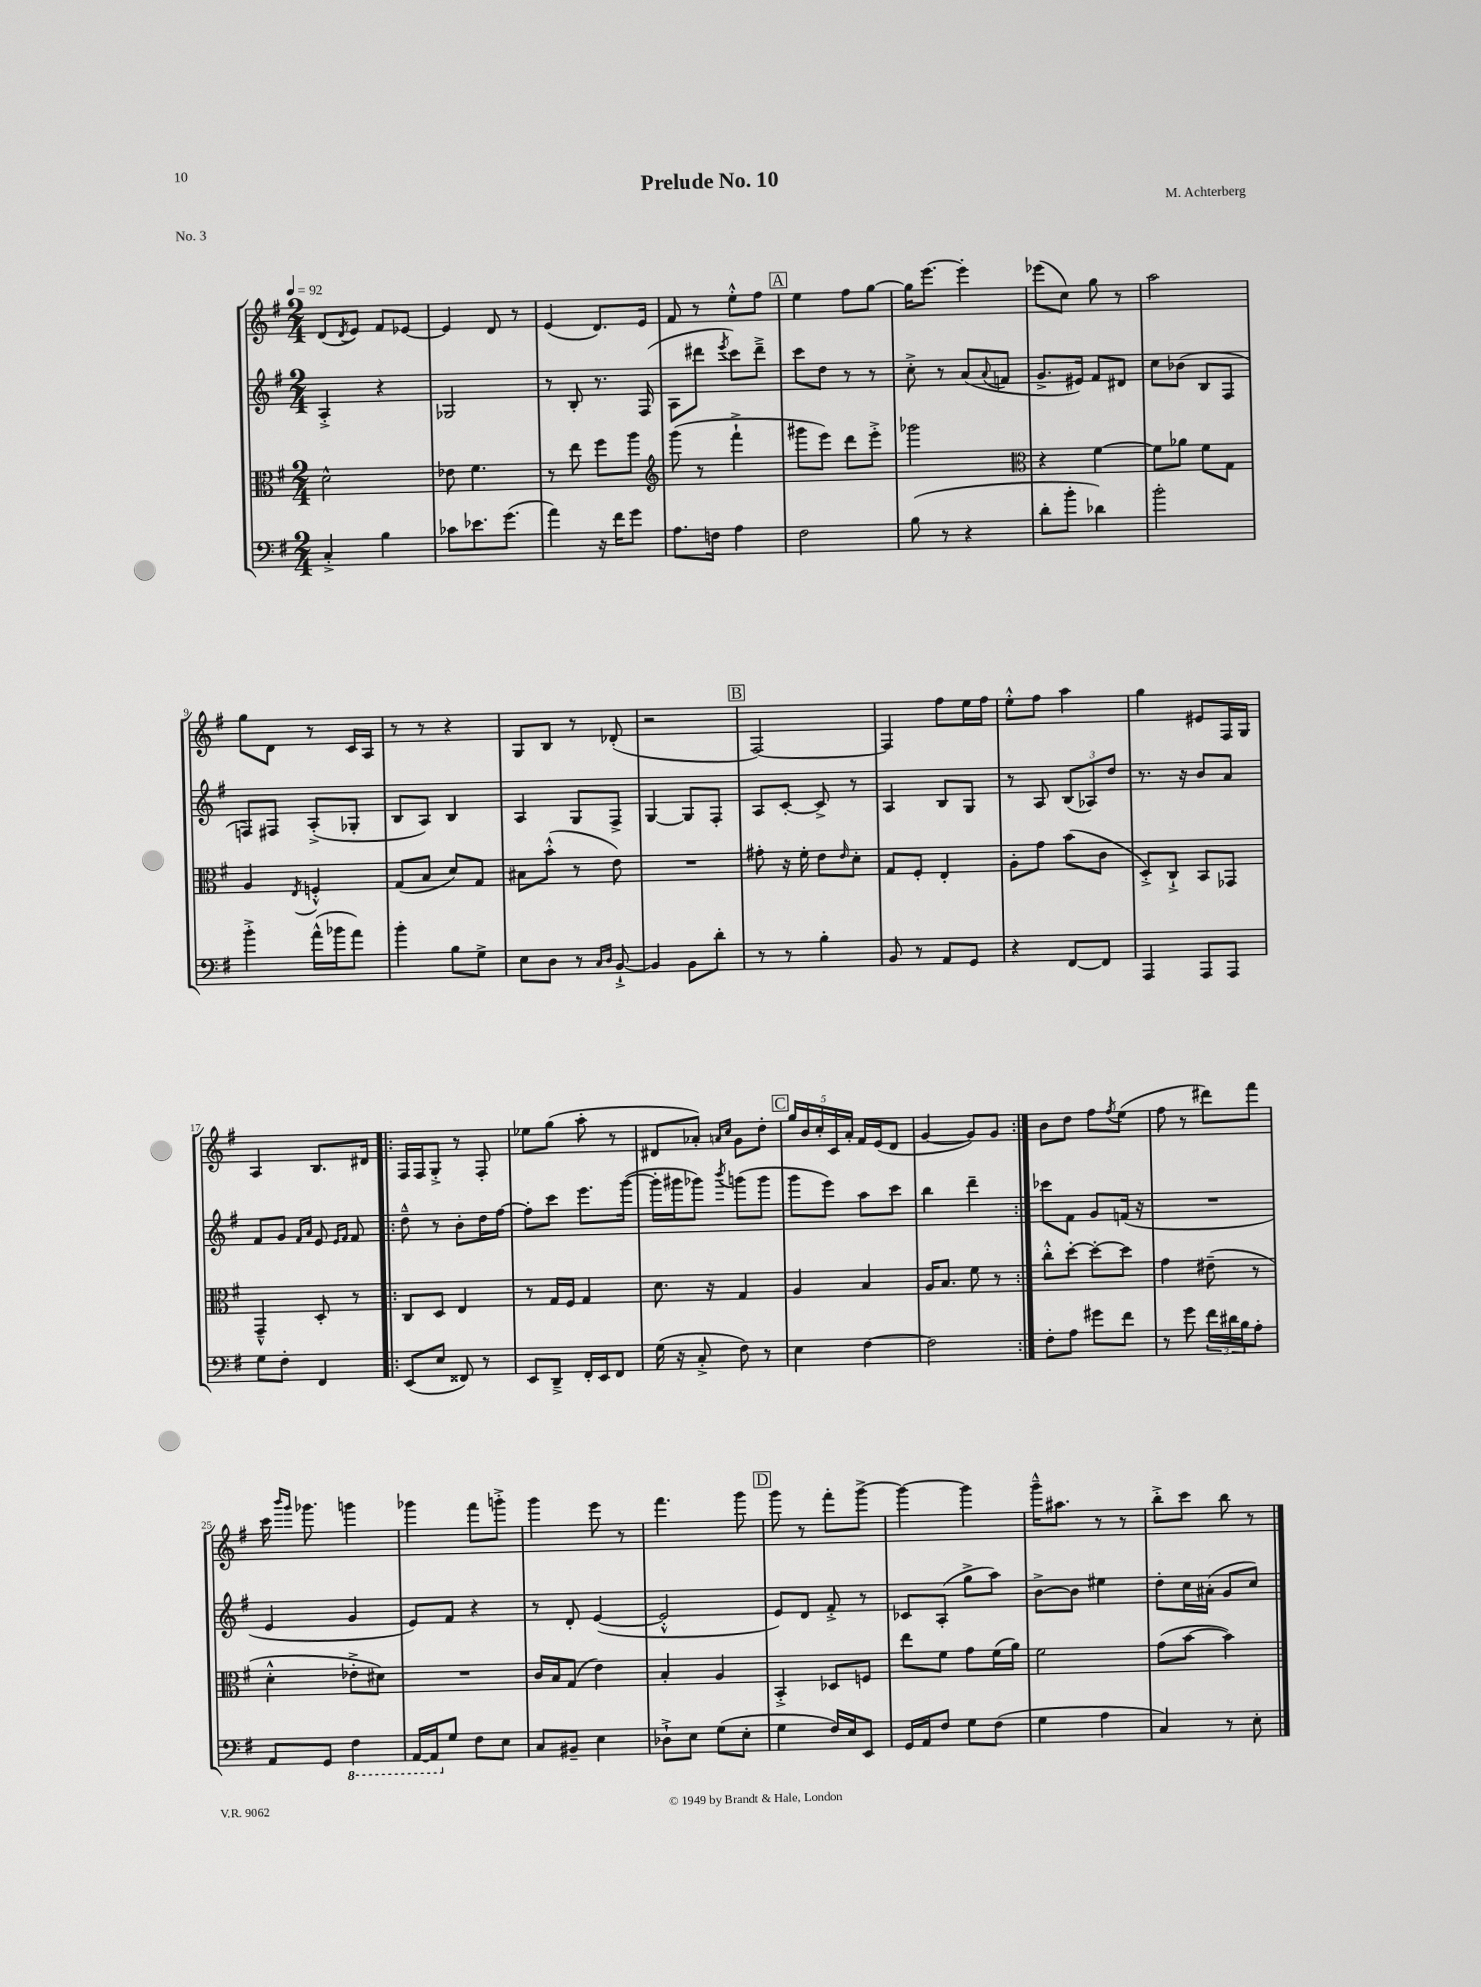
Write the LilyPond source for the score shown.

\header { title = "Prelude No. 10" composer = "M. Achterberg" piece = "No. 3" }
<<
\new StaffGroup <<
\new Staff = "s0" {
    \clef treble \key g \major \numericTimeSignature \time 2/4 \tempo 4 = 92
    d'8( \acciaccatura { d'8 } e'8) fis'8 ees'8~ |
    ees'4 d'8 r8 |
    e'4( d'8.) e'16 |
    fis'8 r8 e''8-.-^ fis''8 |
    \mark \markup { \box "A" } e''4 fis''8 g''8~ |
    g''16 e'''8.~ e'''4-. |
    ees'''8( c''8) g''8 r8 |
    a''2 |
    g''8 d'8 r8 c'16 a16 |
    r8 r8 r4 |
    g8 b8 r8 des'8-.( |
    r2 |
    \mark \markup { \box "B" } fis2~) |
    fis4 fis''8 e''16 fis''16 |
    e''8-.-^ fis''8 a''4 |
    g''4 eis'8 fis16 g16 |
    a4 b8. dis'16 |
    \repeat volta 2 { fis16 fis16 g8-.-> r8 fis8-. |
    ees''8 g''8( a''8-. r8 |
    dis'8 aes'8-.) \grace { a'16 c''16 } g'8 d''8-. |
    \mark \markup { \box "C" } \tuplet 5/4 { g''16 b'16 c''16-. c'16 a'16-. } fis'16 e'16( d'8 |
    g'4~ g'8) g'8 | }
    b'8 d''8 fis''8 \acciaccatura { fis''8 } e''8( |
    fis''8 r8 dis'''8) fis'''8 |
    c'''16 \grace { b'''16 g'''16 } ges'''8. g'''4 |
    ges'''4 fis'''8 g'''8-.-> |
    g'''4 e'''8 r8 |
    fis'''4. g'''8 |
    \mark \markup { \box "D" } g'''8 r8 fis'''8-. g'''8~-> |
    g'''4~ g'''4 |
    g'''16---^ ais''8. r8 r8 |
    b''8-.-> c'''8 b''8 r8 \bar "|." |
}
\new Staff = "s1" {
    \clef treble \key g \major \numericTimeSignature \time 2/4
    a4-.-> r4 |
    ges2 |
    r8 b8-. r8. fis16( |
    a8 dis'''8 \acciaccatura { e'''8 } c'''8) dis'''8---> |
    \mark \markup { \box "A" } c'''8 d''8 r8 r8 |
    c''8-.-> r8 a'8( \appoggiatura { a'8 } f'8 |
    g'8.-> eis'16) fis'8 dis'8 |
    c''8 bes'8( b8 fis8 |
    f8) fis8 a8-.->( ges8-. |
    b8 a8) b4 |
    a4 g8 fis8-> |
    g4~ g8 fis8-. |
    \mark \markup { \box "B" } a8 c'8~-. c'8-> r8 |
    a4 b8 g8 |
    r8 a8 \tuplet 3/2 { b8( aes8) d''8 } |
    r8. r16 b'8 a'8 |
    fis'8 g'8 \grace { fis'16 a'16 } e'8 \grace { e'16 fis'16 } fis'8 |
    \repeat volta 2 { d''8---^ r8 b'8-. d''16 fis''16~ |
    fis''8-. c'''8 e'''8. g'''16~( |
    g'''16-. gis'''16 ges'''8) \acciaccatura { b'''8 } g'''8( g'''8 |
    \mark \markup { \box "C" } g'''8 e'''8) a''8 c'''8 |
    b''4 d'''4-- | }
    ces'''8 fis'8 g'8 f'16( r16 |
    R2 |
    e'4 g'4 |
    e'8) fis'8 r4 |
    r8 d'8-. e'4~( |
    e'2-.-^ |
    \mark \markup { \box "D" } e'8) d'8 fis'8-.-> r8 |
    ces'8 a8-.( g''8-> a''8) |
    b'8~-> b'8 eis''4 |
    d''8-. c''16 ais'16-.( g'8 c''8) \bar "|." |
}
\new Staff = "s2" {
    \clef alto \key g \major \numericTimeSignature \time 2/4
    d'2-^ |
    ees'8 fis'4. |
    r8 e''8 fis''8 a''8 |
    \clef treble g'''8( r8 fis'''4-!-> |
    \mark \markup { \box "A" } gis'''8 e'''8) d'''8 e'''8-.-> |
    ges'''2 |
    \clef alto r4 fis'4~ |
    fis'8 aes'8 fis'8 g8 |
    a4 \acciaccatura { e8 } f4-.-^ |
    g8( b8 d'8) g8 |
    bis8 b'8-.-^( r8 e'8) |
    R2 |
    \mark \markup { \box "B" } gis'8-. r16 fis'16-. e'8 \grace { e'16 } d'8-. |
    g8 fis8-. e4-. |
    a8-. g'8 b'8( c'8 |
    d8-.->) c8-!-> b,8 ges,8 |
    g,4---^ d8-. r8 |
    \repeat volta 2 { c8 d8 e4 |
    r8 g16 fis16 g4 |
    d'8. r16 g4 |
    \mark \markup { \box "C" } a4 b4 |
    a16 b8. fis'8 r8 | }
    c''8-.-^ d''8~-. d''8~-. d''8 |
    g'4 eis'8--( r8 |
    d'4-.-^ ees'8-.-> dis'8) |
    R2 |
    c'16 b16 g8( e'4) |
    b4-. a4 |
    \mark \markup { \box "D" } b,4-.-> des8 f8 |
    e''8 fis'8 g'8 fis'16( a'16) |
    fis'2 |
    g'8( b'8~ b'4) \bar "|." |
}
\new Staff = "s3" {
    \clef bass \key g \major \numericTimeSignature \time 2/4
    c4-.-> b4 |
    ces'8 ees'8. g'8.( |
    a'4) r16 fis'16 g'8 |
    a8. f16 a4 |
    \mark \markup { \box "A" } fis2 |
    b8( r8 r4 |
    d'8-. b'8-. des'4) |
    b'2-. |
    b'4-.-> a'16-^( bes'16 a'8) |
    b'4-. b8 g8-> |
    e8 d8 r8 \grace { c16 d16 } b,8~-!-> |
    b,4 b,8 d'8-. |
    \mark \markup { \box "B" } r8 r8 b4-. |
    b,8 r8 a,8 g,8 |
    r4 fis,8~ fis,8 |
    a,,4 a,,8 a,,8 |
    g8 fis8-. fis,4 |
    \repeat volta 2 { e,8( e8 fisis,8) r8 |
    e,8 d,8---> fis,16-. e,16 fis,8 |
    g16( r16 c8-.-> fis8) r8 |
    \mark \markup { \box "C" } e4 fis4~ |
    fis2 | }
    fis8-. a8 gis'8 fis'8 |
    r8 g'8 \tuplet 3/2 { fis'16 dis'16 b16 } a8-. |
    a,8 g,8 \ottava #-1 fis,4 |
    a,,16~ a,,16 \ottava #0 g8 fis8 e8 |
    c8 bis,8-- e4 |
    des8-!-> e8 g8( e8-. |
    \mark \markup { \box "D" } g4 fis16) e16 e,8 |
    g,16 a,16 fis8 g8 fis8( |
    g4 a4 |
    c4) r8 e8-. \bar "|." |
}
>>
>>
